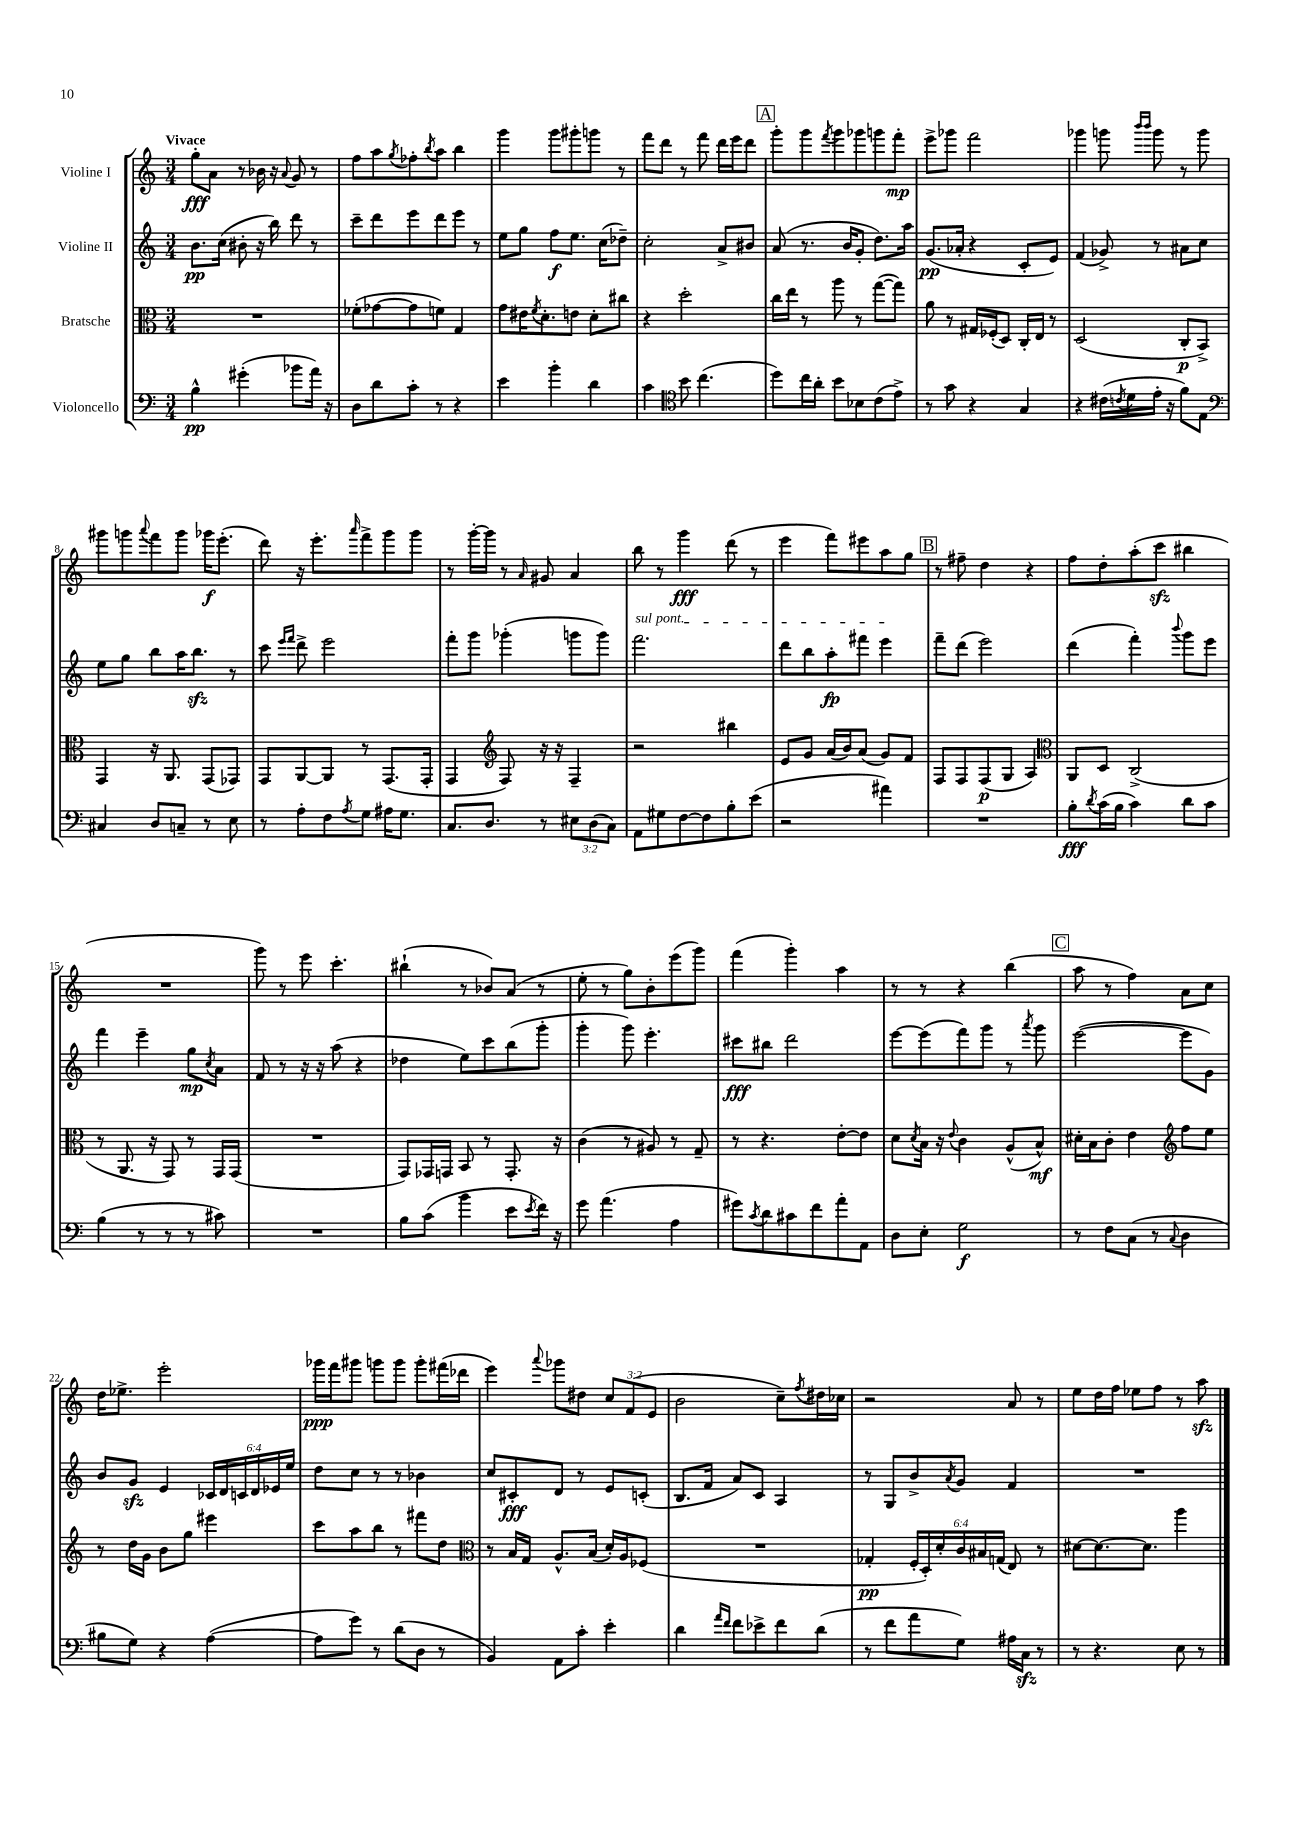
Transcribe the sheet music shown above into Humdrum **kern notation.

**kern	**kern	**kern	**kern
*staff4	*staff3	*staff2	*staff1
*clefF4	*clefC3	*clefG2	*clefG2
*k[]	*k[]	*k[]	*k[]
*M3/4	*M3/4	*M3/4	*M3/4
4B^^	2.r	8.b	8gg'
.	.	.	8a
.	.	(16cc	.
(4g#'	.	8b#'	8r
.	.	16r	16b-
.	.	16bb)	16r
.	.	.	8qqa
8b-	.	8ddd	8g
16a)	.	8r	8r
16r	.	.	.
=	=	=	=
8D	(8f-'	8ccc~	8ff
8d	[8g-	8ddd	8aa
.	.	.	8qgg
8c'	8g-]	8eee	8ff-'
.	.	.	8qbb
8r	8f)	8ddd	8aa
4r	4G	8eee	4bb
.	.	8r	.
=	=	=	=
4e	8g	8ee	4ggg
.	16e#	8gg	.
.	8qf	.	.
.	8.d'	.	.
4b'	.	8ff	8ggg
.	8e	8.ee	8ggg#'
4d	8d'	.	8ggg
.	.	(16cc	.
.	8cc#	8dd-~)	8r
=	=	=	=
4c	4r	2cc'	8fff
.	.	.	8ddd
*clefC4	*	*	*
8b	2dd'	.	8r
(4.cc	.	.	8fff
.	.	8a^	16ddd
.	.	.	16eee
.	.	8b#	8ddd
=	=	=	=
8dd)	16cc	(8a	8ggg'
.	16ee	.	.
16cc	8r	8.r	8ggg
16a'	.	.	.
.	.	.	8qfff
8b	8aa	.	8ggg
.	.	16b	.
8B-	8r	8g'	8ggg-
(8c	([8gg	8.dd)	8ggg
8e^)	8gg])	.	8fff'
.	.	16aa	.
=	=	=	=
8r	8a	(8.g	8eee^
8g	8r	.	8ggg-
.	.	16a-'	.
4r	16G#	4r	2fff
.	(16F-'	.	.
.	8D)	.	.
4G	16C'	8c'	.
.	16E	.	.
.	8r	8e)	.
=	=	=	=
4r	(2D	(4f	4ggg-
(16c#	.	8g-^)	8ggg
8qc	.	.	.
16d	.	.	.
.	.	.	16qqbbb
.	.	.	16qqbbb
16e'	.	8r	8ggg
16r	.	.	.
8f)	8C'	8a#	8r
8E	8BB^)	8cc	8ggg
=	=	=	=
*clefF4	*	*	*
4C#	4GG	8ee	8ggg#
.	.	8gg	8ggg
.	.	.	8qqaaa
8D	16r	8bb	8fff
.	8.AA	.	.
8C~	.	16aa	8ggg
.	.	8.bb	.
8r	(8GG	.	16ggg-
.	.	.	(8.eee'
8E	8GG-)	8r	.
=	=	=	=
8r	8GG	8ccc	8ddd)
.	.	16qqeee	.
.	.	16qqfff	.
8A'	[8AA	8ddd^	16r
.	.	.	8.eee'
8F	8AA]	2eee	.
8qA	.	.	16qqaaa
8G	8r	.	8fff^
16A#	(8.GG	.	8ggg
8.G	.	.	.
.	.	.	8ggg
.	16GG'	.	.
=	=	=	=
8.C	4GG	8fff'	8r
.	.	8ggg	[16ggg'
8.D	.	.	16ggg]
*	*clefG2	*	*
.	8F)	(4ggg-'	8r
.	.	.	16qqa
8r	16r	.	8g#
.	16r	.	.
12E#	4F~	8ggg	4a
(12D	.	.	.
.	.	8ggg)	.
12C)	.	.	.
=	=	=	=
8AA	2r	2.fff	8bb
8G#	.	.	8r
[8F	.	.	4ggg
8F]	.	.	.
8B'	4bb#	.	(8ddd
(8e	.	.	8r
=	=	=	=
2r	8e	8ddd	4eee
.	8g	8bb	.
.	(16a	8aa'	8fff)
.	16b)	.	.
.	(8a	8fff#	8eee#
4a#)	8g)	4eee	8aa
.	8f	.	8gg
=	=	=	=
2.r	8F	8fff~	8r
.	8F	(8ddd	8ff#~
.	(8F	2eee)	4dd
.	8G	.	.
.	4A)	.	4r
=	=	=	=
*	*clefC3	*	*
8B'	8AA	(4ddd	8ff
8qd	.	.	.
(16c	8D	.	8dd'
16B	.	.	.
4c)	(2C^	4fff')	(8aa'
.	.	.	8ccc
.	.	8qqbbb	.
8d	.	8ggg	4bb#
8c	.	8eee	.
=	=	=	=
(4B	8r	4fff	2.r
.	8.AA	.	.
8r	.	4eee~	.
.	16r	.	.
8r	8GG)	.	.
8r	8r	8gg	.
.	.	8qcc	.
8c#)	16GG	8a	.
.	(16GG	.	.
=	=	=	=
2.r	2.r	8f	8ggg)
.	.	8r	8r
.	.	16r	8eee
.	.	16r	.
.	.	(8aa	4.ccc'
.	.	4r	.
=	=	=	=
8B	8GG)	4dd-	(4bb#`
(8c	16GG-	.	.
.	16GG	.	.
4b	8BB	8ee)	8r
.	8r	8ccc	8b-)
8e	8.GG'	(8bb	(8a
8qe	.	.	.
16f)	.	8ggg'	8r
16r	16r	.	.
=	=	=	=
8g	(4c	4ggg'	8ee'
(4.a	.	.	8r
.	8r	8ggg)	8gg)
.	8A#)	4.eee'	8b'
4A	8r	.	(8eee
.	8G~	.	8ggg)
=	=	=	=
8g#)	8r	8ccc#	(4fff
8qc	.	.	.
8d	4.r	8bb#	.
8c#	.	2ddd	4ggg')
8f	.	.	.
8a'	[8e'	.	4aa
8AA	8e]	.	.
=	=	=	=
8D	8d	[8eee	8r
.	8qd	.	.
8E'	16B	(8eee]	8r
.	16r	.	.
.	8qqe	.	.
2G	4c	8fff)	4r
.	.	8ggg	.
.	(8A^^	8r	(4bb
.	.	8qaaa	.
.	8B^^)	8ggg	.
=	=	=	=
8r	16d#'	([2eee	8aa
.	16B	.	.
8F	8c'	.	8r
(8C	4e	.	4ff)
8r	.	.	.
*	*clefG2	*	*
8qqC	.	.	.
4D	8ff	8eee]	8a
.	8ee	8g)	8cc
=	=	=	=
8B#	8r	8b	16dd
.	.	.	8.ee-^
8G)	16dd	8g	.
.	16g	.	.
4r	8b	4e	2eee'
.	8gg	.	.
([4A	4eee#	24c-	.
.	.	24d	.
.	.	24c	.
.	.	24d	.
.	.	24e-	.
.	.	24ee	.
=	=	=	=
8A]	8ccc	8dd	16ggg-
.	.	.	16fff
8g)	8aa	8cc	8ggg#
8r	8bb	8r	8ggg
(8d	8r	8r	8ggg
8D	8fff#	4b-	8ggg'
8r	8dd	.	(16fff#
.	.	.	16ddd-
=	=	=	=
*	*clefC3	*	*
4BB)	8r	8cc	4eee)
.	16B	8c#'	.
.	16G	.	.
.	.	.	8qqaaa
8AA	8.A^^	8d	8ggg-
8c'	.	8r	8dd#
.	(16B	.	.
4e'	16d')	8e	12cc
.	16A	.	.
.	.	.	(12f
.	(8F-	(8c'	.
.	.	.	12e
=	=	=	=
4d	2.r	8.B	2b
.	.	16f	.
16qqa	.	.	.
16qqf	.	.	.
8f	.	8a)	.
8e-^	.	8c	.
8f	.	4A	8cc~)
.	.	.	8qff
(8d	.	.	16dd#
.	.	.	16cc-
=	=	=	=
8r	4G-'	8r	2r
8f	.	8G	.
8a	24F'	8b^	.
.	24D')	.	.
.	24d'	.	.
.	.	8qa	.
8G)	24c	8g	.
.	24B#	.	.
.	(24G	.	.
16A#	8E)	4f	8a
16C	.	.	.
8r	8r	.	8r
=	=	=	=
8r	[8d#	2.r	8ee
4.r	8.d#_	.	16dd
.	.	.	16ff
.	.	.	8ee-
.	8.d#]	.	.
.	.	.	8ff
8E	4aa	.	8r
8r	.	.	8aa
==	==	==	==
*-	*-	*-	*-
